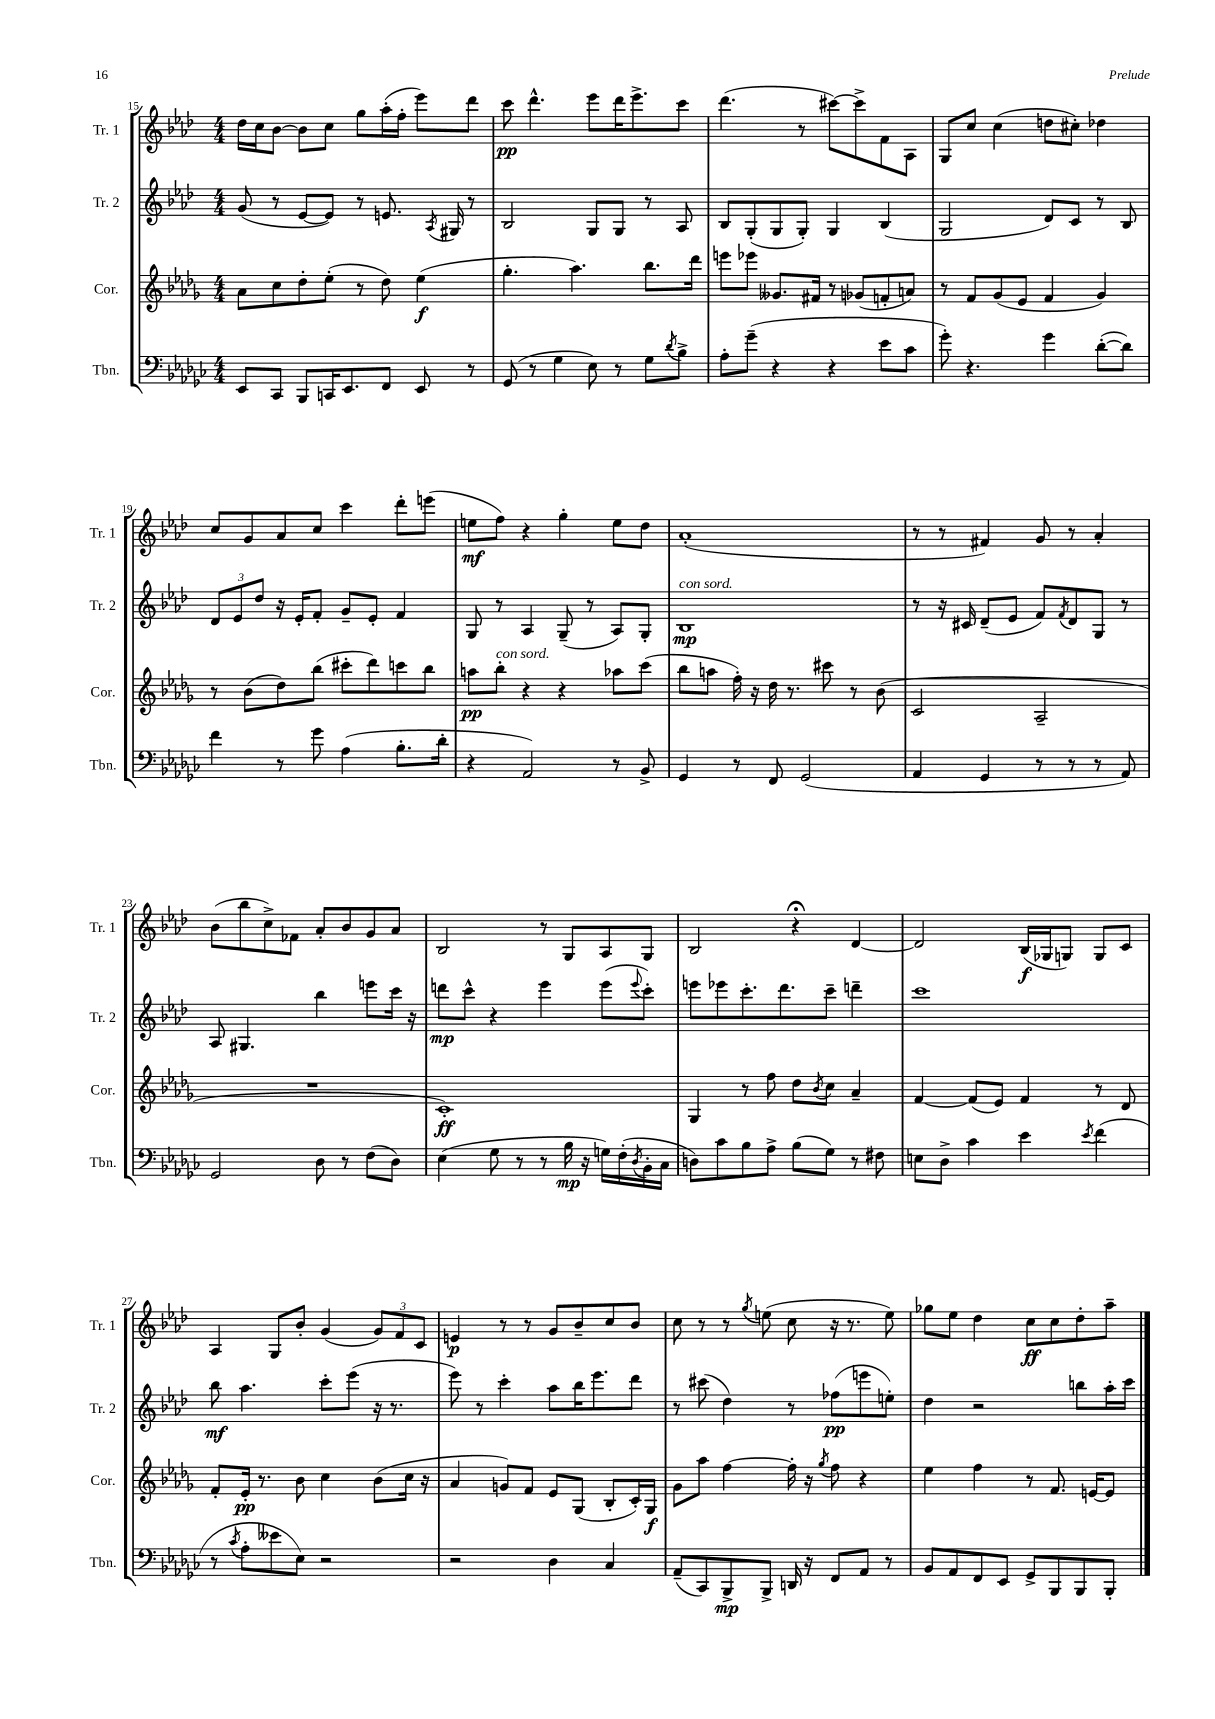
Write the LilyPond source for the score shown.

<<
\new StaffGroup <<
\new Staff = "s0" \with { instrumentName = "Tr. 1" shortInstrumentName = "Tr. 1" } {
    \clef treble \key aes \major \numericTimeSignature \time 4/4
    des''16 c''16 bes'8~ bes'8 c''8 g''8 aes''16-.( f''16-. ees'''8) des'''8 |
    c'''8\pp des'''4.-^ ees'''8 des'''16 ees'''8.-> c'''8 |
    des'''4.( r8 cis'''8~) cis'''8-> f'8 aes8 |
    g8 c''8 c''4( d''8 cis''8-.) des''4 |
    c''8 g'8 aes'8 c''8 c'''4 des'''8-. e'''8( |
    e''8\mf f''8) r4 g''4-. e''8 des''8 |
    aes'1-.( |
    r8 r8 fis'4) g'8 r8 aes'4-. |
    bes'8( bes''8 c''8->) fes'8 aes'8-. bes'8 g'8 aes'8 |
    bes2 r8 g8 aes8 g8 |
    bes2 r4\fermata des'4~ |
    des'2 bes16\f( ges16 g8) g8 c'8 |
    aes4 g8 bes'8-. g'4( \tuplet 3/2 { g'8) f'8 c'8 } |
    e'4\p r8 r8 g'8 bes'8-- c''8 bes'8 |
    c''8 r8 r8 \acciaccatura { g''8 } e''8( c''8 r16 r8. e''8) |
    ges''8 ees''8 des''4 c''8\ff c''8 des''8-. aes''8-- \bar "|." |
}
\new Staff = "s1" \with { instrumentName = "Tr. 2" shortInstrumentName = "Tr. 2" } {
    \clef treble \key aes \major \numericTimeSignature \time 4/4
    g'8( r8 ees'8~ ees'8) r8 e'8. \acciaccatura { aes8 } gis16 r8 |
    bes2 g8 g8 r8 aes8 |
    bes8 g8-.( g8 g8-.) g4 bes4( |
    g2 des'8) c'8 r8 bes8 |
    \tuplet 3/2 { des'8 ees'8 des''8 } r16 ees'16-. f'8-. g'8-- ees'8-. f'4 |
    g8 r8 aes4 g8--( r8 aes8) g8-. |
    bes1\mp^\markup { \italic "con sord." } |
    r8 r16 cis'16 des'8--( ees'8 f'8) \acciaccatura { f'8 } des'8 g8 r8 |
    aes8 gis4. bes''4 e'''8 c'''16 r16 |
    d'''8\mp c'''8-^ r4 ees'''4 ees'''8( \appoggiatura { ees'''8 } c'''8-.) |
    e'''8 ees'''8 c'''8.-. des'''8. c'''8-- d'''4-- |
    c'''1 |
    bes''8\mf aes''4. c'''8-. ees'''8( r16 r8. |
    ees'''8) r8 c'''4-. aes''8 bes''16 ees'''8. des'''8 |
    r8 cis'''8( des''4) r8 fes''8\pp( e'''8 e''8-.) |
    des''4 r2 b''8 aes''16-. c'''16 \bar "|." |
}
\new Staff = "s2" \with { instrumentName = "Cor." shortInstrumentName = "Cor." } {
    \clef treble \key des \major \numericTimeSignature \time 4/4
    aes'8 c''8 des''8-. ees''8-.( r8 des''8) ees''4\f( |
    ges''4.-. aes''4.) bes''8. des'''16 |
    e'''8 ees'''8 geses'8. fis'16 r8 ges'8( f'8-. a'8) |
    r8 f'8 ges'8( ees'8 f'4 ges'4) |
    r8 bes'8( des''8) bes''8( cis'''8-. des'''8) c'''8 bes''8 |
    a''8\pp bes''8-.^\markup { \italic "con sord." } r4 r4 aes''8 c'''8( |
    bes''8 a''8 f''16-.) r16 des''16 r8. cis'''8 r8 bes'8( |
    c'2 aes2-- |
    R1 |
    c'1-.\ff) |
    ges4 r8 f''8 des''8 \acciaccatura { bes'8 } c''8 aes'4-- |
    f'4~ f'8( ees'8) f'4 r8 des'8 |
    f'8-. ees'16-.\pp r8. bes'8 c''4 bes'8( c''16 r16 |
    aes'4 g'8) f'8 ees'8 ges8( bes8-. c'16-.) ges16\f |
    ges'8 aes''8 f''4~ f''16-. r16 \acciaccatura { ges''8 } f''8 r4 |
    ees''4 f''4 r8 f'8. e'16~ e'8 \bar "|." |
}
\new Staff = "s3" \with { instrumentName = "Tbn." shortInstrumentName = "Tbn." } {
    \clef bass \key ges \major \numericTimeSignature \time 4/4
    ees,8 ces,8 bes,,8 c,16 ees,8. f,8 ees,8 r8 |
    ges,8( r8 ges4 ees8) r8 ges8 \acciaccatura { des'8 } bes8-> |
    aes8-. ges'8--( r4 r4 ees'8 ces'8 |
    ges'8-.) r4. ges'4 des'8~-.( des'8) |
    f'4 r8 ges'8 aes4( bes8.-. des'16-. |
    r4 aes,2) r8 bes,8-> |
    ges,4 r8 f,8 ges,2( |
    aes,4 ges,4 r8 r8 r8 aes,8) |
    ges,2 des8 r8 f8( des8) |
    ees4( ges8 r8 r8 bes16\mp r16 g16) f16-.( \acciaccatura { des8 } bes,16-. ces16 |
    d8) ces'8 bes8 aes8-> bes8( ges8) r8 fis8 |
    e8 des8-> ces'4 ees'4 \acciaccatura { ees'8 } f'4( |
    r8 \acciaccatura { ces'8 } aes8-. eeses'8 ees8) r2 |
    r2 des4 ces4 |
    aes,8--( ces,8) bes,,8->\mp bes,,8-> d,16 r16 f,8 aes,8 r8 |
    bes,8 aes,8 f,8 ees,8 ges,8-> bes,,8 bes,,8 bes,,8-. \bar "|." |
}
>>
>>
\layout { \context { \Score currentBarNumber = #15 } }
